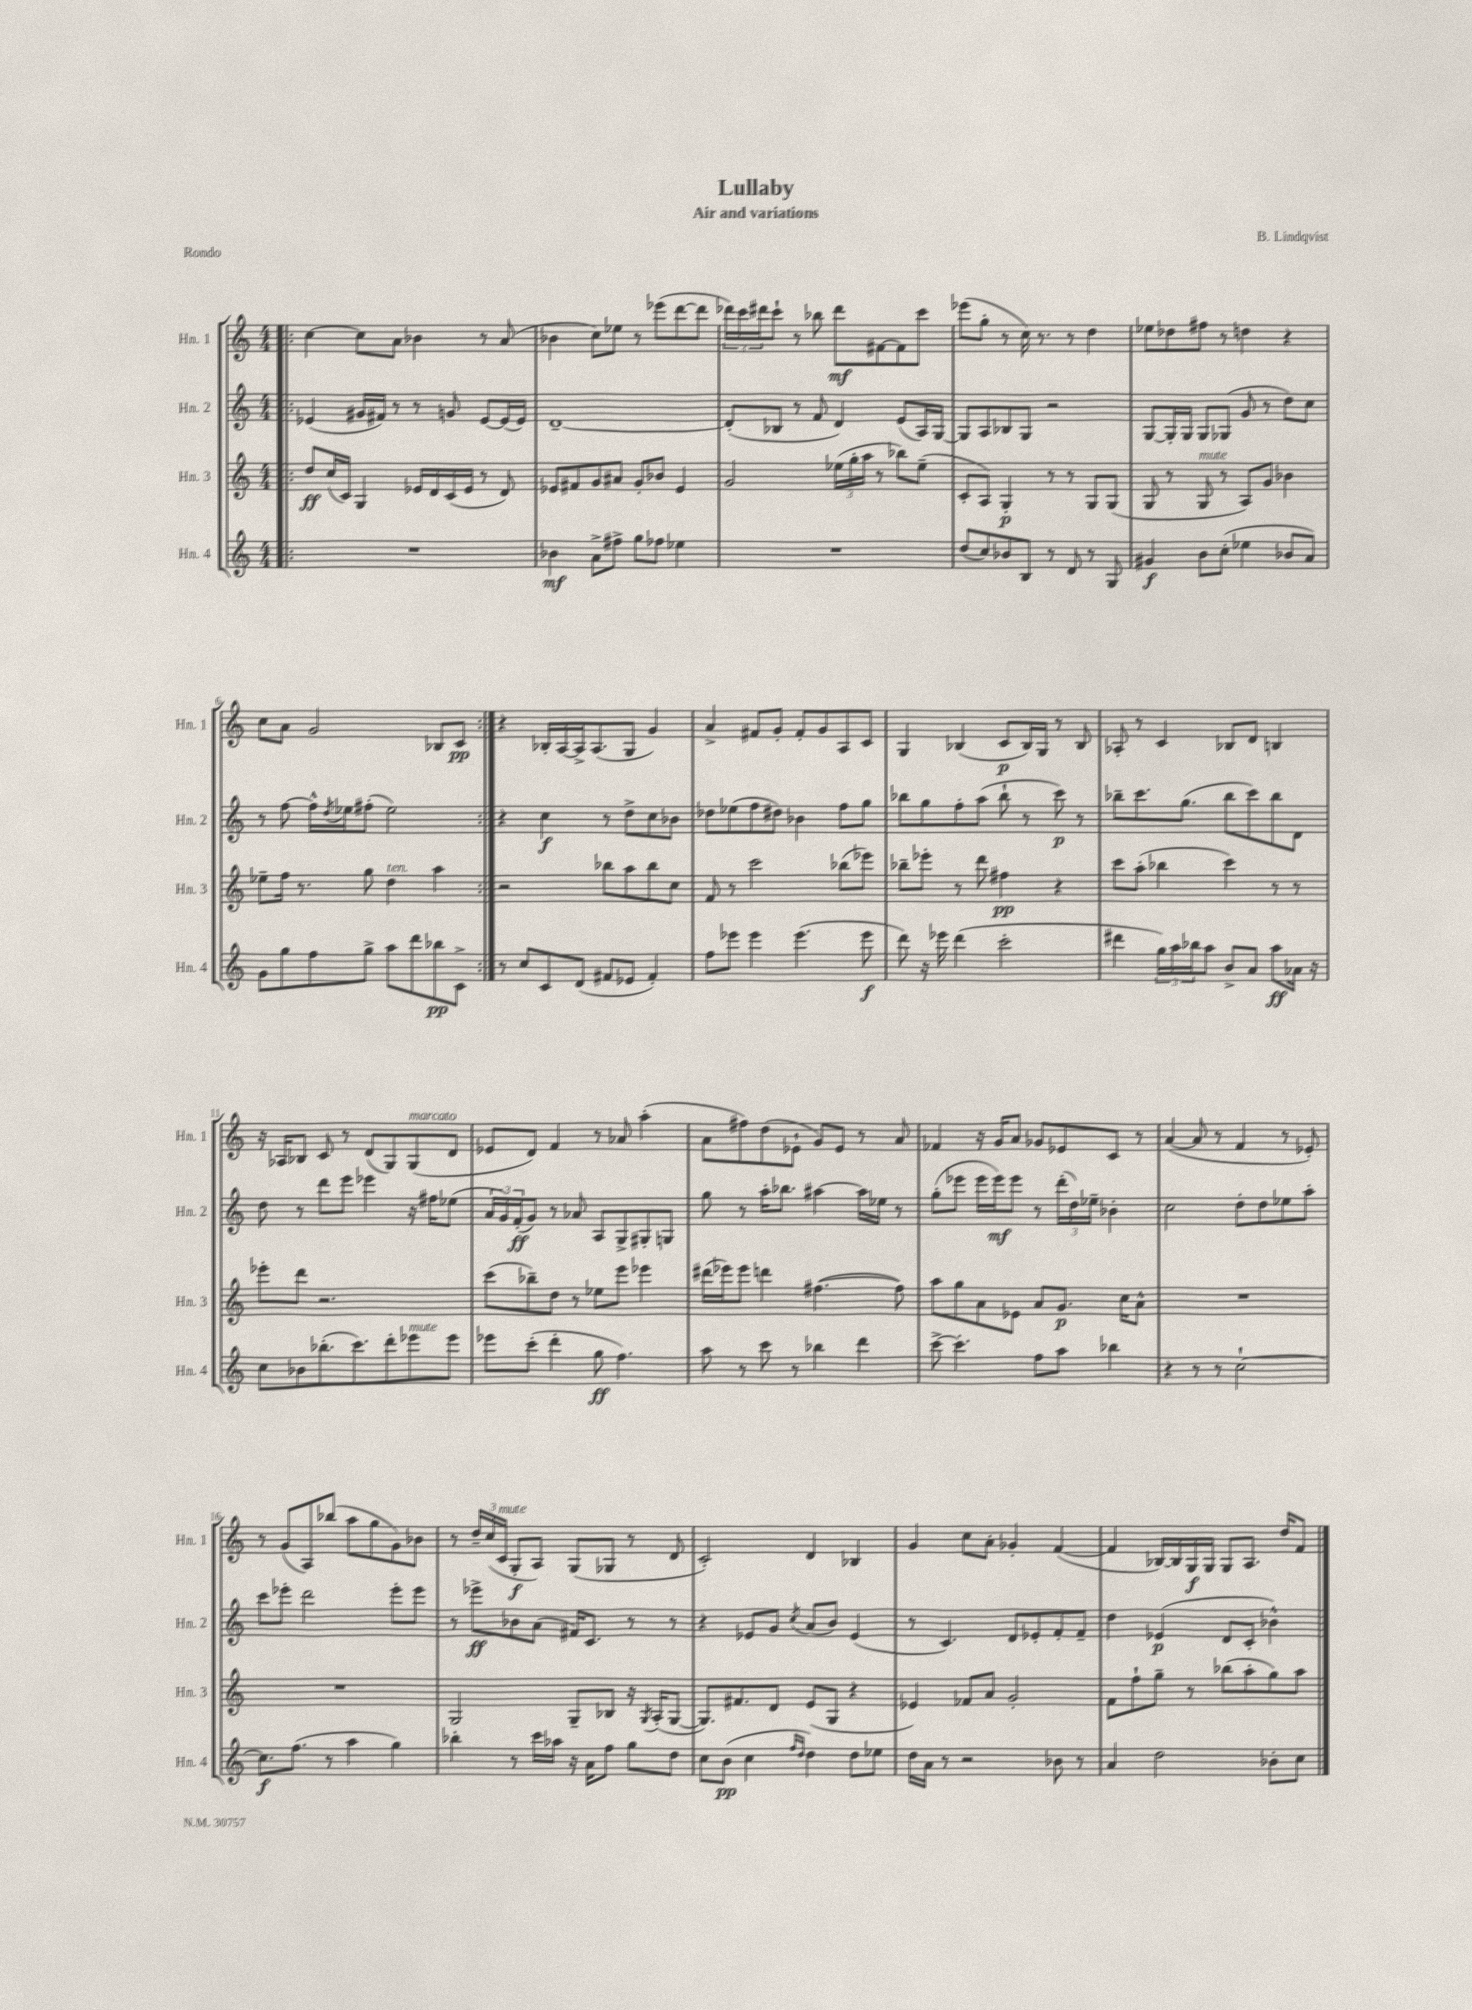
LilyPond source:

\header { title = "Lullaby" composer = "B. Lindqvist" subtitle = "Air and variations" piece = "Rondo" }
<<
\new StaffGroup <<
\new Staff = "s0" \with { instrumentName = "Hn. 1" shortInstrumentName = "Hn. 1" } {
    \clef treble \key c \major \numericTimeSignature \time 4/4
    \repeat volta 2 { \bar ".|:" c''4~ c''8 a'8 bes'4 r8 a'8( |
    bes'4 c''8) ees''8 r8 ees'''8( d'''8~ d'''8 |
    \tuplet 3/2 { des'''16) c'''16 dis'''16 } c'''8-! r8 bes''8 dis'''8\mf fis'8~ fis'8 c'''8 |
    ees'''8( g''8-. r8 c''16) r8. r8 d''4 |
    ees''8 des''8 fis''8 r8 d''4 r4 |
    c''8 a'8 g'2 bes8 c'8\pp | }
    r4 bes16-. a16~ a16-> a8.( g8 g'4) |
    a'4-> fis'8 g'8-. fis'8-. g'8 a8 c'8 |
    g4 bes4( c'8\p bes16) g16 r8 bes8 |
    aes8-. r8 c'4 bes8 d'8 b4 |
    r16 aes16 bes8 c'8 r8 d'8( g8) g8^\markup { \italic "marcato" }( d'8 |
    ees'8 d'8) f'4 r8 aes'8 a''4-.( |
    a'8 fis''8) d''8( ees'8-! g'8) ees'8 r8 a'8 |
    fes'4 r16 g'16 a'8 ges'8 ees'8 c'8 r8 |
    a'4~( a'8 r8 f'4 r8 ees'8-.) |
    r8 g'8( a8) bes''8( a''8 g''8 g'8) bes'8 |
    r8 \tuplet 3/2 { d''16-- c''16( c'16^\markup { \italic "mute" } } g8-.\f a8) g8( ges8 r8 d'8 |
    c'2-.) d'4 bes4 |
    g'4 c''8 a'8-. ges'4-. f'4~( |
    f'4 bes16~) bes16 g16\f g16 g8 a8. d''16 f'8 \bar "|." |
}
\new Staff = "s1" \with { instrumentName = "Hn. 2" shortInstrumentName = "Hn. 2" } {
    \clef treble \key c \major \numericTimeSignature \time 4/4
    \repeat volta 2 { \bar ".|:" ees'4( gis'16 fis'16) r8 r8 g'8 ees'8~ ees'16( ees'16) |
    d'1~-- |
    d'8-.( bes8 r8 f'8 d'4) e'8( a16) g16~ |
    g8 a8 bes8 g8 r2 |
    g8~ g16-. g16 g8 ges8( g'8 r8 d''8) c''8 |
    r8 f''8~ f''16-^ \acciaccatura { d''8 } ees''16 fis''8-.( ees''2) | }
    r4 c''4\f r8 d''8-> c''8 bes'8 |
    des''8 ees''8( f''8 dis''8) bes'4 f''8 g''8 |
    bes''8 g''8 f''8-. a''8( bes''8-! r8 c'''8\p) r8 |
    bes''8-- c'''8. g''8.( bes''8 c'''8) bes''8 d'8 |
    d''8 r8 d'''8 e'''8 ees'''4 r16 fis''16 ees''8( |
    \tuplet 3/2 { a'16 g'16) f'16-.\ff( } g'8) r8 aes'8 a8 g8-> gis8-. g8 |
    g''8 r8 a''16-. bes''8. ais''4~ ais''16 ees''16 r8 |
    g''8-.( ees'''8 ees'''16 ees'''16\mf) ees'''8 r8 \tuplet 3/2 { d'''16-.( d''16) ees''16-- } bes'4-. |
    c''2 d''8-. d''8 ees''8 a''8-. |
    c'''8 ees'''8-. d'''2 ees'''8-. ees'''8 |
    r8 ees'''8->\ff bes'8 a'8( fis'16) c'8. r8 r8 |
    r4 ees'8 g'8 \acciaccatura { c''8 } a'8( b'8) ees'4( |
    r8 c'4.) d'8 ees'8-. f'8-. f'8-- |
    d''4 ees'4\p( d'8 c'8-. bes'4-^) \bar "|." |
}
\new Staff = "s2" \with { instrumentName = "Hn. 3" shortInstrumentName = "Hn. 3" } {
    \clef treble \key c \major \numericTimeSignature \time 4/4
    \repeat volta 2 { \bar ".|:" d''8\ff c''16( c'16) g4 ees'16 d'16 c'16( ees'16 r8 d'8) |
    ees'8 fis'8 g'8 ais'8 g'8-. bes'8 ees'4 |
    g'2 \tuplet 3/2 { ees''16( g''16-. a''16 } r8 bes''8) ees''8--( |
    c'8-. a8) g4-.\p r8 r8 g8 g8( |
    g8 r8 g8^\markup { \italic "mute" } r8 a8) g'8 bes'4 |
    ees''8-- f''16 r8. g''8 d''4^\markup { \italic "ten." } a''4 | }
    r2 bes''8 a''8 bes''8 c''8 |
    f'8 r8 c'''2 bes''8( ees'''8) |
    bes''8-- ees'''8-. r8 d'''8 fis''4\pp r4 |
    c'''8 a''8-.( bes''4 c'''4) r8 r8 |
    ees'''8-. d'''8 r2. |
    c'''8( bes''8--) d''8 r8 ees''8 e'''8 ees'''4 |
    dis'''16( ees'''16) ees'''8 d'''4 fis''4.~( fis''8) |
    a''8 g''8 a'8 ees'8 a'8 g'8.\p c''16 a'8-^ |
    R1 |
    R1 |
    g2 g8-- bes8 r16 \acciaccatura { g8 } a16-.( g8~ |
    g8.) fis'8. d'8 e'8( g8 r4 |
    ees'4) fes'8 a'8 g'2-. |
    f'8 f''8-! g''8-- r8 bes''8( a''8-. g''8) a''8 \bar "|." |
}
\new Staff = "s3" \with { instrumentName = "Hn. 4" shortInstrumentName = "Hn. 4" } {
    \clef treble \key c \major \numericTimeSignature \time 4/4
    \repeat volta 2 { \bar ".|:" R1 |
    bes'4\mf a'8-> fis''8-> g''8 fes''8 ees''4 |
    R1 |
    d''8( c''8) bes'8 b8 r8 d'8 r8 g8 |
    gis'4\f b'8 c''8-.( ees''4 bes'8 a'8) |
    g'8 g''8 f''8 g''8-> a''8 d'''8 bes''8\pp c'8-> | }
    r8 c''8 c'8 d'8( fis'8 ees'8 fis'4-.) |
    f''8 ees'''8 ees'''4 ees'''4.( ees'''8\f |
    d'''8) r16 ees'''16 d'''4( c'''2-. |
    dis'''4 \tuplet 3/2 { g''16) a''16 bes''16 } a''8 b'8-> a'8 a''8\ff aes'16 r16 |
    c''8 bes'8 bes''8.-.( c'''8.) d'''8-. ees'''8^\markup { \italic "mute" } ees'''8 |
    ees'''8 c'''8-.( d'''4-. g''8\ff f''4.) |
    a''8 r8 c'''8 r8 bes''4 d'''4 |
    c'''8~-> c'''4.-. f''8 a''8 bes''4 |
    r4 r8 r8 c''2~-! |
    c''8.\f f''8.( r8 a''4 g''4) |
    bes''4-. r8 c'''16 aes''16 r16 a'16 f''8 g''8 d''8 |
    c''8 b'8\pp( c''4 \grace { f''16 d''16 } d''4) d''8 ees''8 |
    d''16 a'16 r8 r2 bes'8 r8 |
    a'4 d''2 bes'8-. c''8 \bar "|." |
}
>>
>>
